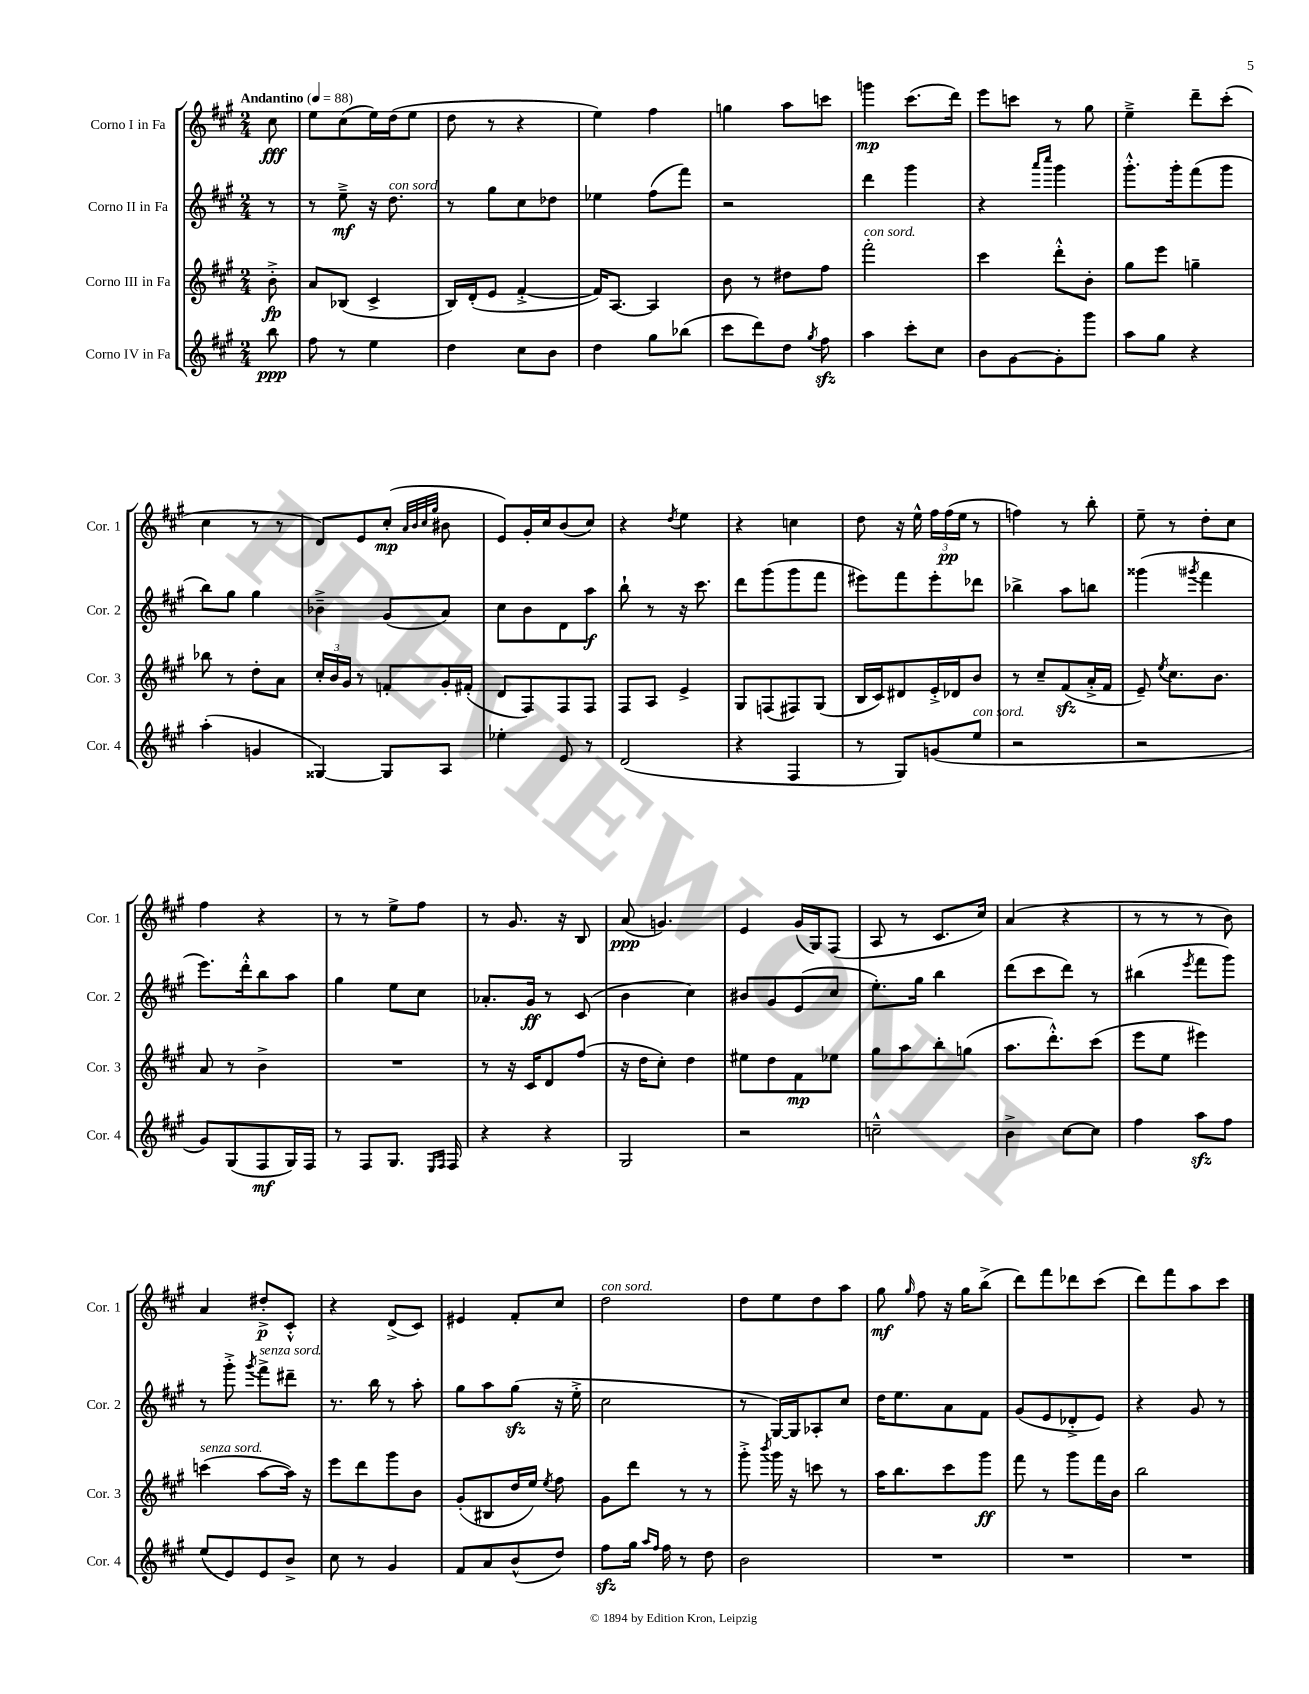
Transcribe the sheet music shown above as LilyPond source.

<<
\new StaffGroup <<
\new Staff = "s0" \with { instrumentName = "Corno I in Fa" shortInstrumentName = "Cor. 1" } {
    \clef treble \key a \major \numericTimeSignature \time 2/4 \partial 8 \tempo "Andantino" 4 = 88
    \autoBeamOff cis''8\fff |
    e''8[ cis''8( e''16) d''16( e''8] |
    d''8 r8 r4 |
    e''4) fis''4 |
    g''4 a''8[ c'''8] |
    g'''4\mp cis'''8.[( d'''16]) |
    e'''8[ c'''8] r8 gis''8 |
    e''4---> d'''8[-- cis'''8]-.( |
    cis''4 r8 r8 |
    d'8[) e'8 cis''8]-.\mp( \grace { a'32[ b'32 cis''32 gis''32] } bis'8 |
    e'8[) gis'16-. cis''16 b'8( cis''8]) |
    r4 \acciaccatura { d''8 } e''4 |
    r4 c''4 |
    d''8 r16 e''16-^ \tuplet 3/2 { fis''16[ fis''16\pp( e''16] } r8 |
    f''4) r8 b''8-. |
    e''8-- r8 d''8[-. cis''8] |
    fis''4 r4 |
    r8 r8 e''8[-> fis''8] |
    r8 gis'8. r16 b8 |
    a'8\ppp( g'4.) |
    e'4 gis'16[( gis16) fis8]( |
    a8 r8 cis'8.[ cis''16]) |
    a'4( r4 |
    r8 r8 r8 b'8) |
    a'4 dis''8[-.->\p cis'8]-.-^ |
    r4 d'8[->( cis'8]) |
    eis'4 fis'8[-. cis''8] |
    d''2^\markup { \italic "con sord." } |
    d''8[ e''8 d''8 a''8] |
    gis''8\mf \grace { gis''16 } fis''8 r16 gis''16[ b''8]->( |
    d'''8[) fis'''8 des'''8 cis'''8]( |
    d'''8[) fis'''8 a''8 cis'''8] \bar "|." |
}
\new Staff = "s1" \with { instrumentName = "Corno II in Fa" shortInstrumentName = "Cor. 2" } {
    \clef treble \key a \major \numericTimeSignature \time 2/4 \partial 8
    \autoBeamOff r8 |
    r8 e''8--->\mf r16 d''8.^\markup { \italic "con sord." } |
    r8 gis''8[ cis''8 des''8] |
    ees''4 fis''8[( fis'''8]) |
    r2 |
    d'''4 gis'''4 |
    r4 \grace { a'''16[ cis''''16] } gis'''4 |
    gis'''8.[-.-^ gis'''16-. fis'''8( gis'''8] |
    b''8[) gis''8] gis''4 |
    bes'4---> gis'8[( a'8]) |
    cis''8[ b'8 d'8 a''8]\f |
    b''8-! r8 r16 cis'''8. |
    d'''8[ gis'''8( gis'''8 fis'''8] |
    eis'''8[) fis'''8 eis'''8-. des'''8] |
    bes''4-> a''8[ b''8] |
    gisis'''4( \acciaccatura { gis'''8 } fis'''4 |
    e'''8.[) d'''16-.-^ b''8 a''8] |
    gis''4 e''8[ cis''8] |
    aes'8.[-. gis'16]\ff r8 cis'8( |
    b'4 cis''4) |
    bis'8[ gis'8 e'8( cis''8] |
    e''8.[-.) gis''16] b''4 |
    d'''8[( cis'''8 d'''8]) r8 |
    bis''4( \acciaccatura { e'''8 } fis'''8[ gis'''8]) |
    r8 gis'''8-.-> \acciaccatura { gis'''8 } fis'''8[->^\markup { \italic "senza sord." } dis'''8]-- |
    r8. b''16 r8 a''8-. |
    gis''8[ a''8 gis''8]\sfz( r16 e''16-.-> |
    cis''2 |
    r8 gis16[~) gis16 aes8-. cis''8] |
    d''16[ e''8. a'8 fis'8] |
    gis'8[( e'8 des'8-.-> e'8]) |
    r4 gis'8 r8 \bar "|." |
}
\new Staff = "s2" \with { instrumentName = "Corno III in Fa" shortInstrumentName = "Cor. 3" } {
    \clef treble \key a \major \numericTimeSignature \time 2/4 \partial 8
    \autoBeamOff b'8-.->\fp |
    a'8[ bes8]( cis'4-> |
    b16[) d'16-.( e'8] fis'4~-.-> |
    fis'16[) a8.]~ a4 |
    b'8 r8 dis''8[ fis''8] |
    fis'''2-.^\markup { \italic "con sord." } |
    cis'''4 d'''8[-.-^ b'8]-. |
    gis''8[ e'''8] g''4-- |
    bes''8 r8 d''8[-. a'8] |
    \tuplet 3/2 { cis''16[-. b'16 gis'16] } r8 f'8[-. gis'16-. fis'16]-.( |
    d'8[ fis8) fis8 fis8] |
    fis8[ a8] e'4-> |
    gis8[ f8( fis8) gis8]( |
    b16[ cis'16) dis'8 e'16-.-> des'16 b'8] |
    r8 cis''8[-- fis'8\sfz( a'16-.-> fis'16] |
    e'8--) \acciaccatura { e''8 } cis''8.[ b'8.] |
    a'8 r8 b'4-> |
    R2 |
    r8 r16 cis'16[ d'8 fis''8]( |
    r16 d''16[ cis''8]-.) d''4 |
    eis''8[ d''8 fis'8\mp ees''8] |
    gis''8[ a''8 b''8-. g''8]( |
    a''8.[ d'''8.-.-^) cis'''8]( |
    e'''8[ e''8] eis'''4) |
    c'''4^\markup { \italic "senza sord." }( a''8[~ a''16]) r16 |
    e'''8[ d'''8 gis'''8 b'8] |
    gis'8[-.( bis8 d''16 e''16]) \acciaccatura { e''8 } fis''8 |
    gis'8[ d'''8] r8 r8 |
    gis'''8-.-> \acciaccatura { b'''8 } gis'''16 r16 c'''8 r8 |
    a''16[ b''8. cis'''8 gis'''8]\ff |
    fis'''8 r8 gis'''8[ fis'''16 b'16] |
    b''2 \bar "|." |
}
\new Staff = "s3" \with { instrumentName = "Corno IV in Fa" shortInstrumentName = "Cor. 4" } {
    \clef treble \key a \major \numericTimeSignature \time 2/4 \partial 8
    \autoBeamOff b''8\ppp |
    fis''8 r8 e''4 |
    d''4 cis''8[ b'8] |
    d''4 gis''8[ bes''8]( |
    cis'''8[ d'''8) d''8] \acciaccatura { gis''8 } fis''8\sfz |
    a''4 cis'''8[-. cis''8] |
    b'8[ gis'8~ gis'8-. gis'''8] |
    a''8[ gis''8] r4 |
    a''4-.( g'4 |
    gisis4~) gisis8[ a8] |
    ees''4-. e'8 r8 |
    d'2( |
    r4 fis4 |
    r8 gis8[) g'8( e''8]^\markup { \italic "con sord." } |
    r2 |
    r2 |
    gis'8[) gis8( fis8\mf gis16) fis16] |
    r8 fis8[ gis8.] \grace { e16[ fis16] } fis16 |
    r4 r4 |
    gis2 |
    r2 |
    c''2---^ |
    b'4-> cis''8[~ cis''8] |
    fis''4 a''8[\sfz fis''8] |
    e''8[( e'8) e'8 b'8]-> |
    cis''8 r8 gis'4 |
    fis'8[ a'8 b'8-^( d''8]) |
    fis''8[\sfz gis''16] \grace { a''16[ fis''16] } fis''16 r8 d''8 |
    b'2 |
    R2 |
    R2 |
    R2 \bar "|." |
}
>>
>>
\layout { \context { \Score \remove "Bar_number_engraver" } }
